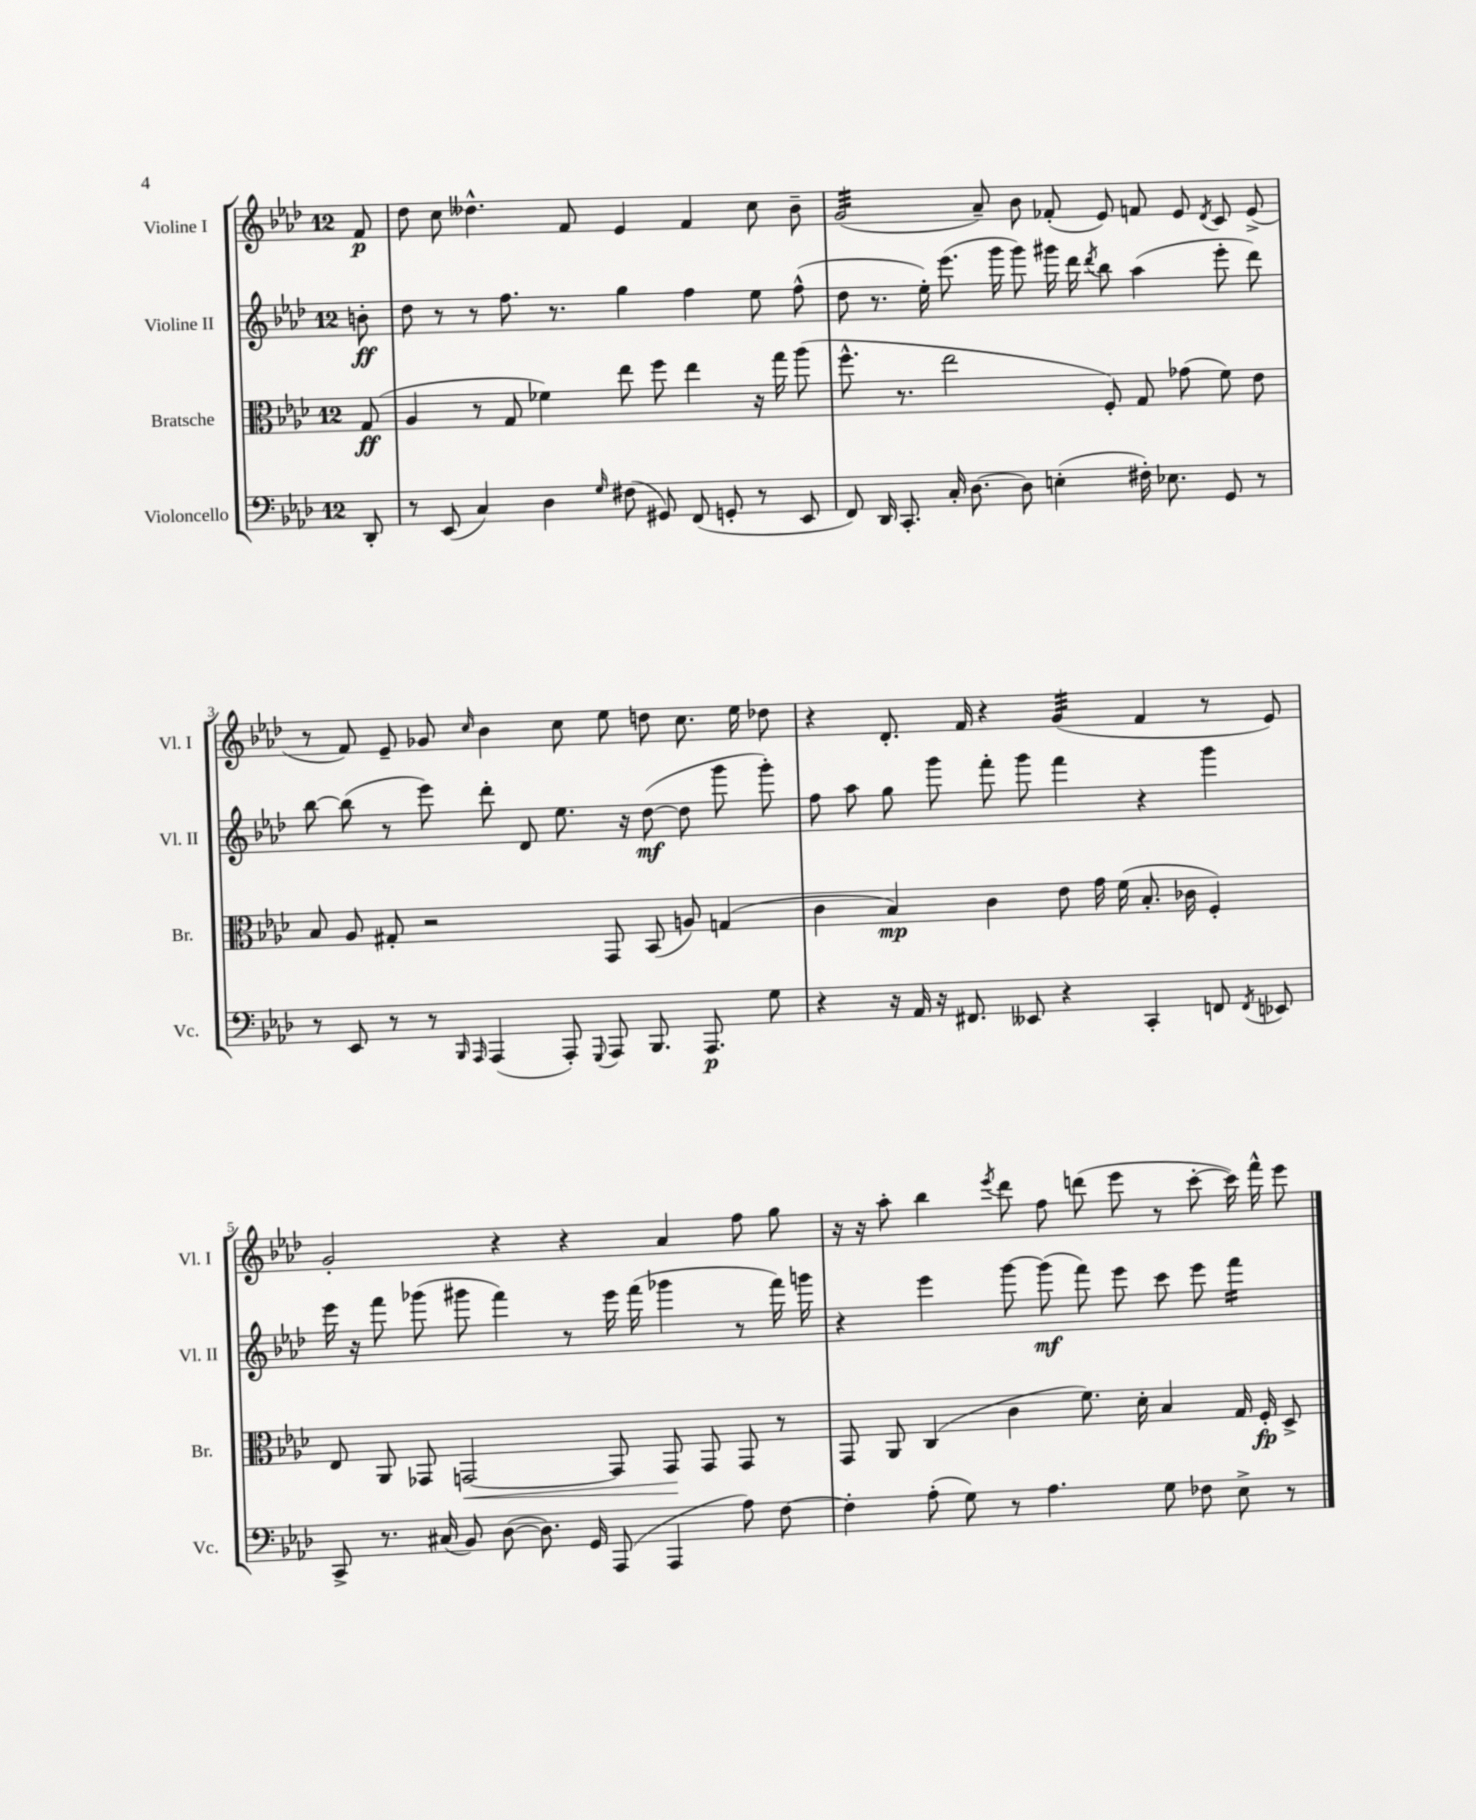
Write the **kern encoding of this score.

**kern	**kern	**kern	**kern
*staff4	*staff3	*staff2	*staff1
*clefF4	*clefC3	*clefG2	*clefG2
*k[b-e-a-d-]	*k[b-e-a-d-]	*k[b-e-a-d-]	*k[b-e-a-d-]
*M12/8	*M12/8	*M12/8	*M12/8
8DD-'	(8G	8b'	8f
=	=	=	=
8r	4A-	8dd-	8dd-
(8EE-	.	8r	8cc
4C)	8r	8r	4.dd--^^
.	8G	8.ff	.
4D-	4f-)	.	.
.	.	8.r	.
.	.	.	8f
16qqG	.	.	.
(8F#	8ee-	4gg	4e-
8GG#)	8ff	.	.
(8FF	4ee-	4ff	4f
8GG'	.	.	.
8r	16r	8ee-	8cc
.	16gg	.	.
8EE-	(8aa-	(8ff^^	8b-~
=	=	=	=
8FF)	8.ff^^	8dd-	(2g
16DD-	.	8.r	.
8.CC'	8.r	.	.
.	.	16ee-')	.
16C'	2ee-	(8.eee-	.
[8.D-	.	.	.
.	.	.	8a-~)
.	.	16ggg	.
8D-]	.	8ggg)	8b-
(4E'	.	16ggg#	(8f-'
.	.	16ddd-	.
.	.	8qddd-	.
.	8F')	8bb-	8e-)
16F#')	8G	(4aa-	8f
8.E-	.	.	.
.	(8g-	.	8e-
.	.	.	8qd-
8GG	8f)	8eee-'	8c
8r	8e-	8ddd-)	(8e-^
=	=	=	=
8r	8B-	[8bb-	8r
8EE-	8A-	(8bb-]	8f)
8r	8G#'	8r	8e-~
8r	2r	8eee-)	8g-
16qqBBB-	.	.	.
16qqAAA-	.	.	16qqcc
(4AAA-	.	8ddd-'	4b-
.	.	8d-	.
8AAA-')	.	8.ee-	8cc
8qqGGG	.	.	.
8AAA-	8GG	.	8ee-
.	.	16r	.
8.BBB-	(8BB-	([8dd-	8dd
.	8A)	8dd-]	8.cc
8.AAA-	.	.	.
.	(4G	8ggg	.
.	.	.	16ee-
8G	.	8ggg')	8dd-
=	=	=	=
4r	4c	8ff	4r
.	.	8aa-	.
16r	4B-)	8gg	8.d-'
16AA-	.	.	.
16r	.	8ggg	.
8.FF#	.	.	16f
.	4c	8fff'	4r
8EE--	.	8ggg	.
4r	8e-	4fff	(4g
.	16g	.	.
.	(16f	.	.
4CC'	8.B-'	4r	4f
.	16c-	.	.
8FF	4F')	4ggg	8r
8qFF	.	.	.
8EE-	.	.	8e-)
=	=	=	=
8CC^	8E-	16eee-	2g'
.	.	16r	.
8.r	8AA-	8fff	.
.	8GG-	(8ggg-	.
(16C#	.	.	.
8BB-)	[2GG	8ggg#	.
([8D-	.	4fff)	4r
8.D-])	.	.	.
.	.	8r	4r
16GG	.	.	.
(8AAA-	8GG]	16eee-	.
.	.	(16fff	.
4AAA-	8GG	4ggg-	4a-
.	8GG	.	.
8A-)	8GG	8r	8ff
[8F	8r	16fff)	8gg
.	.	16ggg	.
=	=	=	=
4F']	8GG	4r	16r
.	.	.	16r
.	8AA-	.	8aa-'
(8A-'	(4C	4eee-	4bb-
8G)	.	.	.
.	.	.	8qeee-
8r	4c	[8ggg	8ddd-
4.A-	.	(8ggg]	8ff
.	8.f)	8fff)	(8ddd
.	.	8eee-	8eee-
.	16d-'	.	.
8G	4B-	8ccc	8r
8F-	.	8eee-	[8ccc'
8E-^	16G	4fff	16ccc])
.	16F'	.	16fff^^
8r	8D-^	.	8eee-
==	==	==	==
*-	*-	*-	*-
